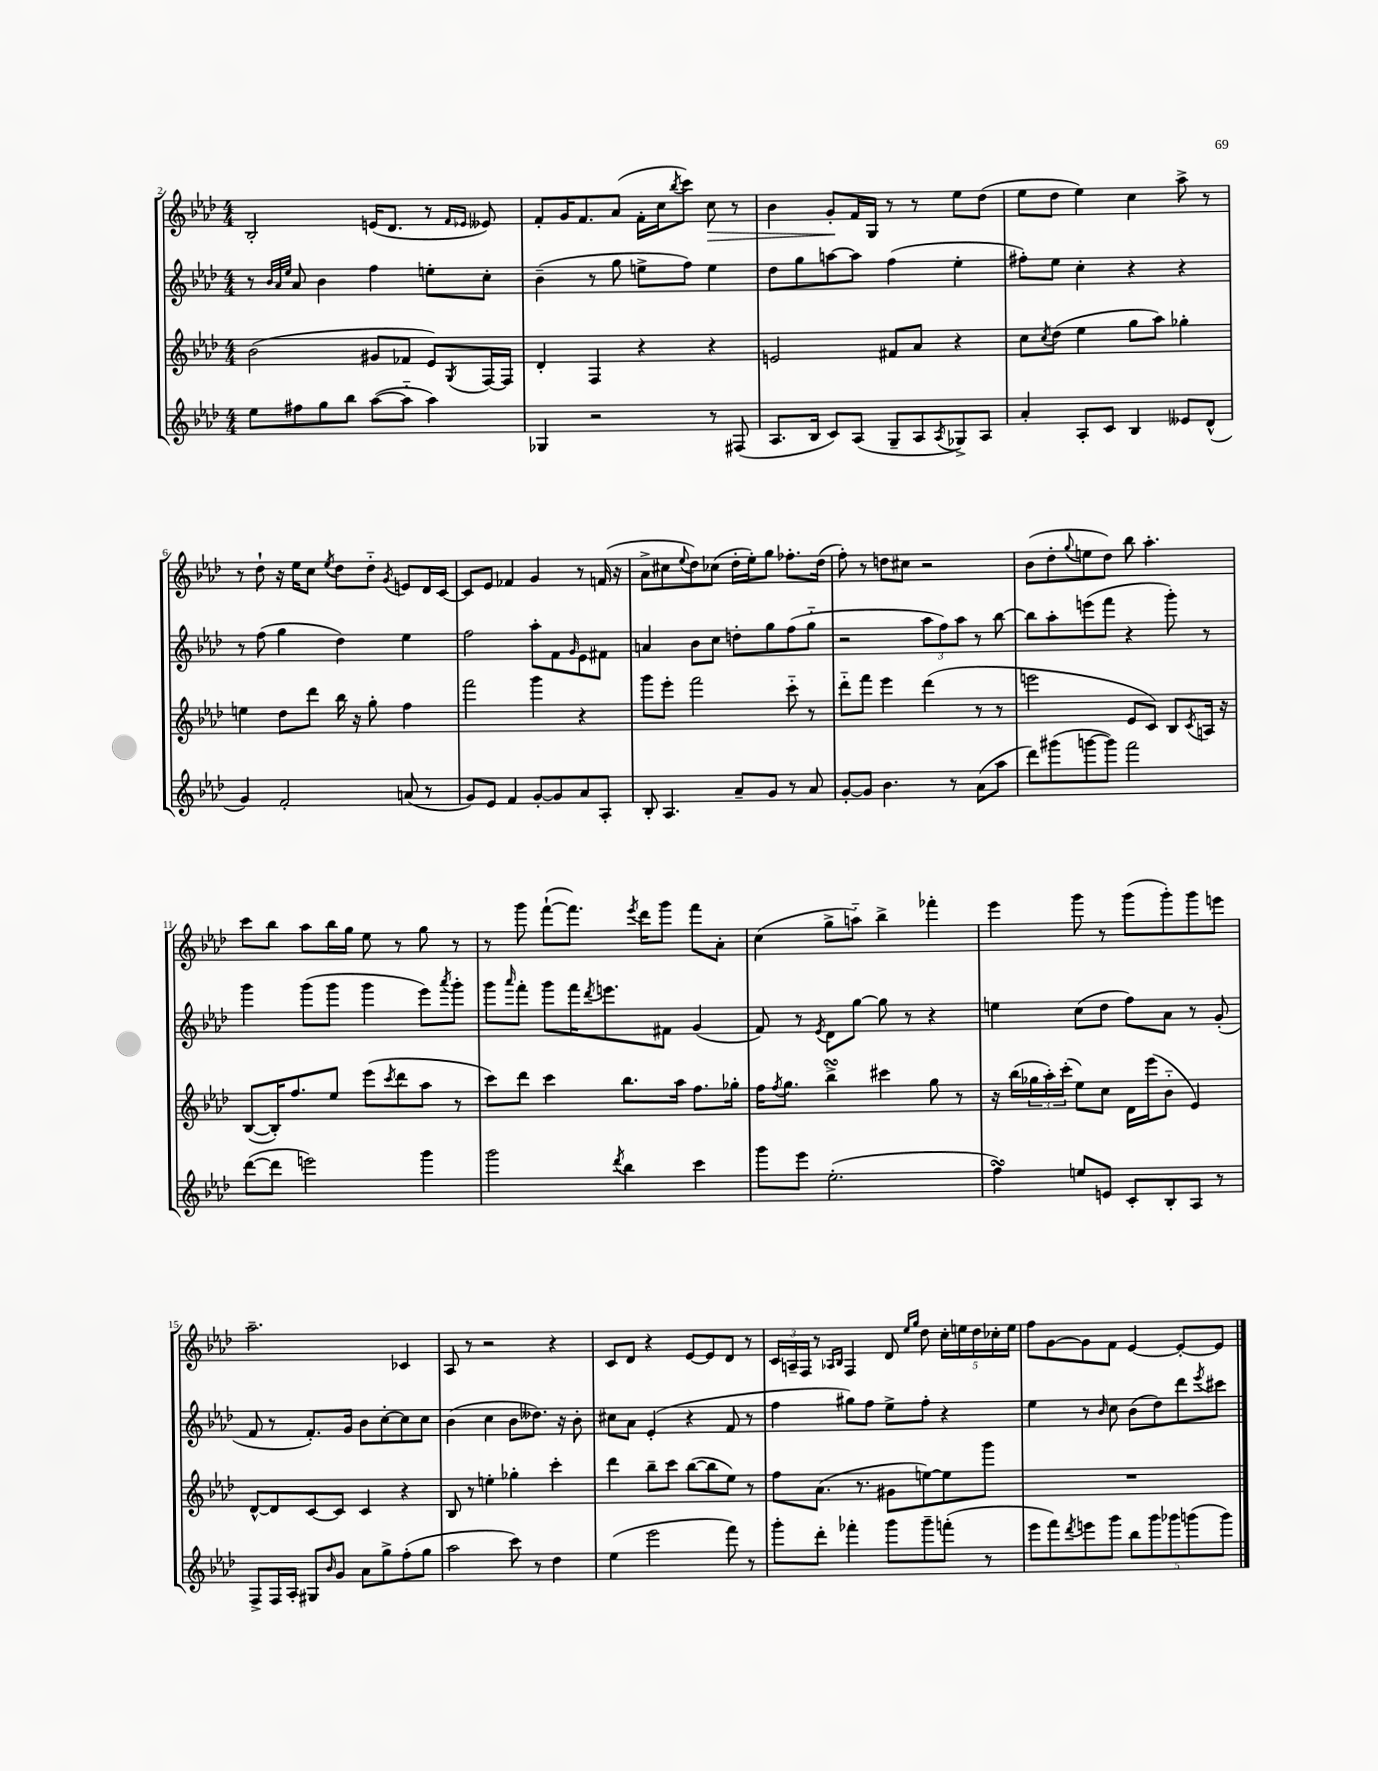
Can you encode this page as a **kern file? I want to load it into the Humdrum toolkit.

**kern	**kern	**kern	**kern	**dynam
*part4	*part3	*part2	*part1	*part1
*staff4	*staff3	*staff2	*staff1	*staff1
*clefG2	*clefG2	*clefG2	*clefG2	*
*k[b-e-a-d-]	*k[b-e-a-d-]	*k[b-e-a-d-]	*k[b-e-a-d-]	*
*M4/4	*M4/4	*M4/4	*M4/4	*
=2	=2	=2	=2	=2
8ee-\L	(2b-\	8r	2B-'/	.
.	.	32qqb-/LLL	.	.
.	.	32qqa-/	.	.
.	.	32qqee-/JJJ	.	.
8ff#X\	.	8a-/	.	.
8gg\	.	4b-\	.	.
8bb-\J	.	.	.	.
([8aa-\L	8g#X/L	4ff\	(16en/KL	.
.	.	.	8.d-/J	.
8aa-\J]	8f-X/J	.	.	.
4aa-\)	8e-/L)	8een'\L	8r	.
.	.	.	16qqf/LL	.
.	8qG/	.	16qqe-X/JJ	.
.	[16F/L	8cc'\J	8e--X/)	.
.	16F/JJ]	.	.	.
=3	=3	=3	=3	=3
4G-X/	4d-'/	(4b-~\	8f'/L	.
.	.	.	16g/K	.
.	.	.	8.f/	.
2r	4F/	8r	.	.
.	.	8gg\	(8a-/J	.
.	4r	8een^\L	16f'\LL	.
.	.	.	16cc\J	.
.	.	.	8qbb-/	.
.	.	8ff\J)	8ccc\J)	.
!	!	!	!	!LO:HP:b
8r	4r	4ee\	8cc\	>
(8F#X/	.	.	8r	.
=4	=4	=4	=4	=4
8.A-/L	2en/	8dd-\L	4b-\	.
.	.	8gg\	.	.
16B-/Jk	.	.	.	.
8c/L)	.	[8aan\	8g'/L	.
(8A-/J	.	8aa\J]	16f/L	]
.	.	.	16G/JJ	.
8G~/L	8f#X/L	(4ff\	8r	.
8A-/	8a-/J	.	8r	.
8qA-/	.	.	.	.
8G-X^/)	4r	4ee-'\	8ee-\L	.
8A-/J	.	.	(8dd-\J	.
=5	=5	=5	=5	=5
4a-'/	8cc\L	8ff#X'\L)	8ee-\L	.
.	8qcc/	.	.	.
.	(8dd-\J	8ee-\J	8dd-\J	.
8A-'/L	4ee-\	4cc'\	4ee-\)	.
8c/J	.	.	.	.
4B-/	8gg\L	4r	4cc\	.
.	8aa-\J)	.	.	.
8e--X/L	4gg-X'\	4r	8aa-^\	.
(8d-^^/J	.	.	8r	.
!!LO:LB:g=z
=6	=6	=6	=6	=6
4g/)	4een\	8r	8r	.
.	.	(8ff\	8dd-`\	.
2f'/	8dd-\L	4gg\	16r	.
.	.	.	16ee-\KL	.
.	8ddd-\J	.	8cc\J	.
.	.	.	8qee-/	.
.	16bb-\	4dd-\)	8dd-\L	.
.	16r	.	.	.
.	8gg'\	.	8dd-\J	.
.	.	.	8qg/	.
(8an/	4ff\	4ee-\	8en/L	.
8r	.	.	16d-/L	.
.	.	.	[16c/JJ	.
=7	=7	=7	=7	=7
8g/L)	2fff\	2ff\	8c/L]	.
8e-/J	.	.	8e-/J	.
4f/	.	.	4f-X/	.
[8g'/L	4ggg\	8aa-'\L	4g/	.
8g/]	.	8f\	.	.
.	.	16qqg/	.	.
8a-/	4r	8e-\	8r	.
8A-'/J	.	8f#X\J	(16fn/	.
.	.	.	16r	.
=8	=8	=8	=8	=8
8B-'/	8ggg\L	4an/	8a-^\L	.
4.A-/	8eee-'\J	.	8cc#X\	.
.	.	.	8qqee-/	.
.	2fff\	8b-\L	8dd-\)	.
.	.	8cc\J	(8cc-X\J	.
8a-~/L	.	8ddn'\L	16dd-'\LL	.
.	.	.	16ee-'\J)	.
8g/J	.	8gg\	8gg\J	.
8r	8ccc\	(8ff\	8.ff-X'\L	.
8a-/	8r	8gg\J	.	.
.	.	.	(16dd-\Jk	.
=9	=9	=9	=9	=9
[8g'/L	8ddd-\L	2r	8ff'\)	.
8g/J]	8fff\J	.	8r	.
4.b-\	4eee-\	.	8ddn\L	.
.	.	.	8cc#X\J	.
.	(4ddd-\	12aa-\L	2r	.
.	.	12ff\)	.	.
8r	.	.	.	.
.	.	12aa-\J	.	.
(8a-\L	8r	8r	.	.
8aa-\J	8r	[8bb-\	.	.
=10	=10	=10	=10	=10
8ddd-\L)	2eeen\	8bb-\L]	(8b-\L	.
(8ggg#X\	.	8aa-'\	8dd-'\	.
.	.	.	8qqgg/	.
[8gggn\	.	(8eeen\	8een\	.
8ggg\J])	.	8fff\J	8dd-\J)	.
2fff\	8e-/L	4r	8bb-\	.
.	8c/J)	.	4.aa-'\	.
.	8B-/L	8ggg'\)	.	.
.	8qc/	.	.	.
.	16An/Jk	8r	.	.
.	16r	.	.	.
!!LO:LB:g=z
=11	=11	=11	=11	=11
([8ddd-\L	([8B-/L	4ggg\	8ccc\L	.
8ddd-\J]	16B-'/K])	.	8bb-\J	.
.	8.ff/	.	.	.
2eeen\)	.	(8ggg\L	8aa-\L	.
.	8ee-/J	8ggg\J	16bb-\L	.
.	.	.	16gg\JJ	.
.	(8eee-\L	4ggg\	8ee-\	.
.	8qccc/	.	.	.
.	8ddd-\	.	8r	.
4ggg\	8aa-\J	8eee-\L)	8gg\	.
.	.	8qaaa-/	.	.
.	8r	8ggg'\J	8r	.
=12	=12	=12	=12	=12
2ggg\	8ccc\L)	8ggg\L	8r	.
.	.	16qqaaa-/	.	.
.	8ddd-\J	8fff'\J	8ggg\	.
.	4ccc\	8ggg\L	([8fff`\L	.
.	.	16fff\K	8.fff\J])	.
.	.	8qddd-/	.	.
.	.	8.eeen\	.	.
8qddd-/	.	.	.	.
4bb-\	8.bb-\L	.	.	.
.	.	.	8qeee-/	.
.	.	.	16ddd-\KL	.
.	.	8f#X\J	8ggg\J	.
.	16aa-\Jk	.	.	.
4ccc\	8.ff\L	(4g/	8fff\L	.
.	.	.	8a-'\J	.
.	16gg-X'\Jk	.	.	.
=13	=13	=13	=13	=13
8ggg\L	16ff\KL	8f/)	(4cc\	.
.	8qff/	.	.	.
.	8.gg\J	.	.	.
8eee-\J	.	8r	.	.
.	.	8qe-/	.	.
(2.ee-'\	4bb-sSSS^\	8d-\L	8gg^\L	.
.	.	[8gg\J	8aan\J)	.
.	4ccc#X\	8gg\]	4bb-^\	.
.	.	8r	.	.
.	8gg\	4r	4fff-X'\	.
.	8r	.	.	.
=14	=14	=14	=14	=14
4ffsSSS\)	16r	4een\	4eee-\	.
.	(16bb-\LL	.	.	.
.	24gg-X\	.	.	.
.	24aa-'\)	.	.	.
.	(24ccc'\JJ	.	.	.
8een/L	8ee-\L)	(8cc\L	8ggg\	.
8en/J	8cc\J	8dd-\J	8r	.
8c'/L	16d-\LL	8ff\L)	(8ggg\L	.
.	(16eee-\J	.	.	.
8B-'/	8b-\J	8a-\J	8ggg'\)	.
8A-/J	4e-/)	8r	8ggg\	.
8r	.	(8g'/	8eeen\J	.
!!LO:LB:g=z
=15	=15	=15	=15	=15
8F^/L	[8d-^^/L	8f/	2.aa-~\	.
16F/L	8d-/]	8r	.	.
16A-'/JJ	.	.	.	.
8G#X/L	[8c/	8.f'/L)	.	.
16qqb-/	.	.	.	.
8g/J	8c/J]	.	.	.
.	.	16g/Jk	.	.
8a-\L	4c/	8b-\L	.	.
8gg^\	.	[8cc'\	.	.
(8ff'\	4r	8cc\]	4c-X/	.
8gg\J	.	8cc\J	.	.
=16	=16	=16	=16	=16
2aa-\	8B-/	(4b-\	8A-/	.
.	8r	.	8r	.
.	4een'\	4cc\	2r	.
8ccc\)	4gg-X'\	8b-\L	.	.
8r	.	8.dd--X\J)	.	.
4dd-\	4ccc'\	.	4r	.
.	.	16r	.	.
.	.	8b-'\	.	.
=17	=17	=17	=17	=17
(4ee-\	4ddd-\	8cc#X\L	8c/L	.
.	.	8a-\J	8d-/J	.
2eee-\	8bb-~\L	(4e-'/	4r	.
.	8ccc\J	.	.	.
.	([8bb-\L	4r	[8e-/L	.
.	8bb-\]	.	8e-/]	.
8fff\)	8ee-\J)	8f/	8d-/J	.
8r	8r	8r	8r	.
=18	=18	=18	=18	=18
8ggg'\L	8ff\L	4ff\	24c/LL	.
.	.	.	24An~/	.
.	.	.	24F/JJ	.
8ddd-'\J	(8.a-\J	.	8r	.
.	.	.	16qqA-X/LL	.
.	.	.	16qqB-/JJ	.
4fff-X'\	.	8gg#X\L)	4F/	.
.	8.r	.	.	.
.	.	8ff\J	.	.
8ggg\L	8g#X\L	8ee-^\L	8d-/	.
.	.	.	16qqee-/LL	.
.	.	.	16qqgg/JJ	.
8ggg~\	[8een\)	8ff'\J	8dd-\	.
(8fffn'\J	8ee\]	4r	20cc'\LL	.
.	.	.	20een\	.
.	.	.	20dd-\	.
8r	8ggg\J	.	.	.
.	.	.	20cc-X'\	.
.	.	.	20ee\JJ	.
=19	=19	=19	=19	=19
8eee-\L	1r	4ee-\	8ff\L	.
8fff\)	.	.	[8g\	.
8qddd-/	.	.	.	.
8eeen\	.	8r	8g\]	.
.	.	16qqb-/	.	.
8ggg\J	.	8cc\	8f\J	.
10bb-\L	.	(8b-\L	[4e-/	.
10ggg\	.	.	.	.
.	.	8dd-\)	.	.
10ggg-X\	.	.	.	.
.	.	8ddd-\	8e-'/L_	.
(10gggn\	.	.	.	.
.	.	8qeee-/	.	.
.	.	8ccc#X\J	8e-/J]	.
10ggg\J)	.	.	.	.
==	==	==	==	==
*-	*-	*-	*-	*-
